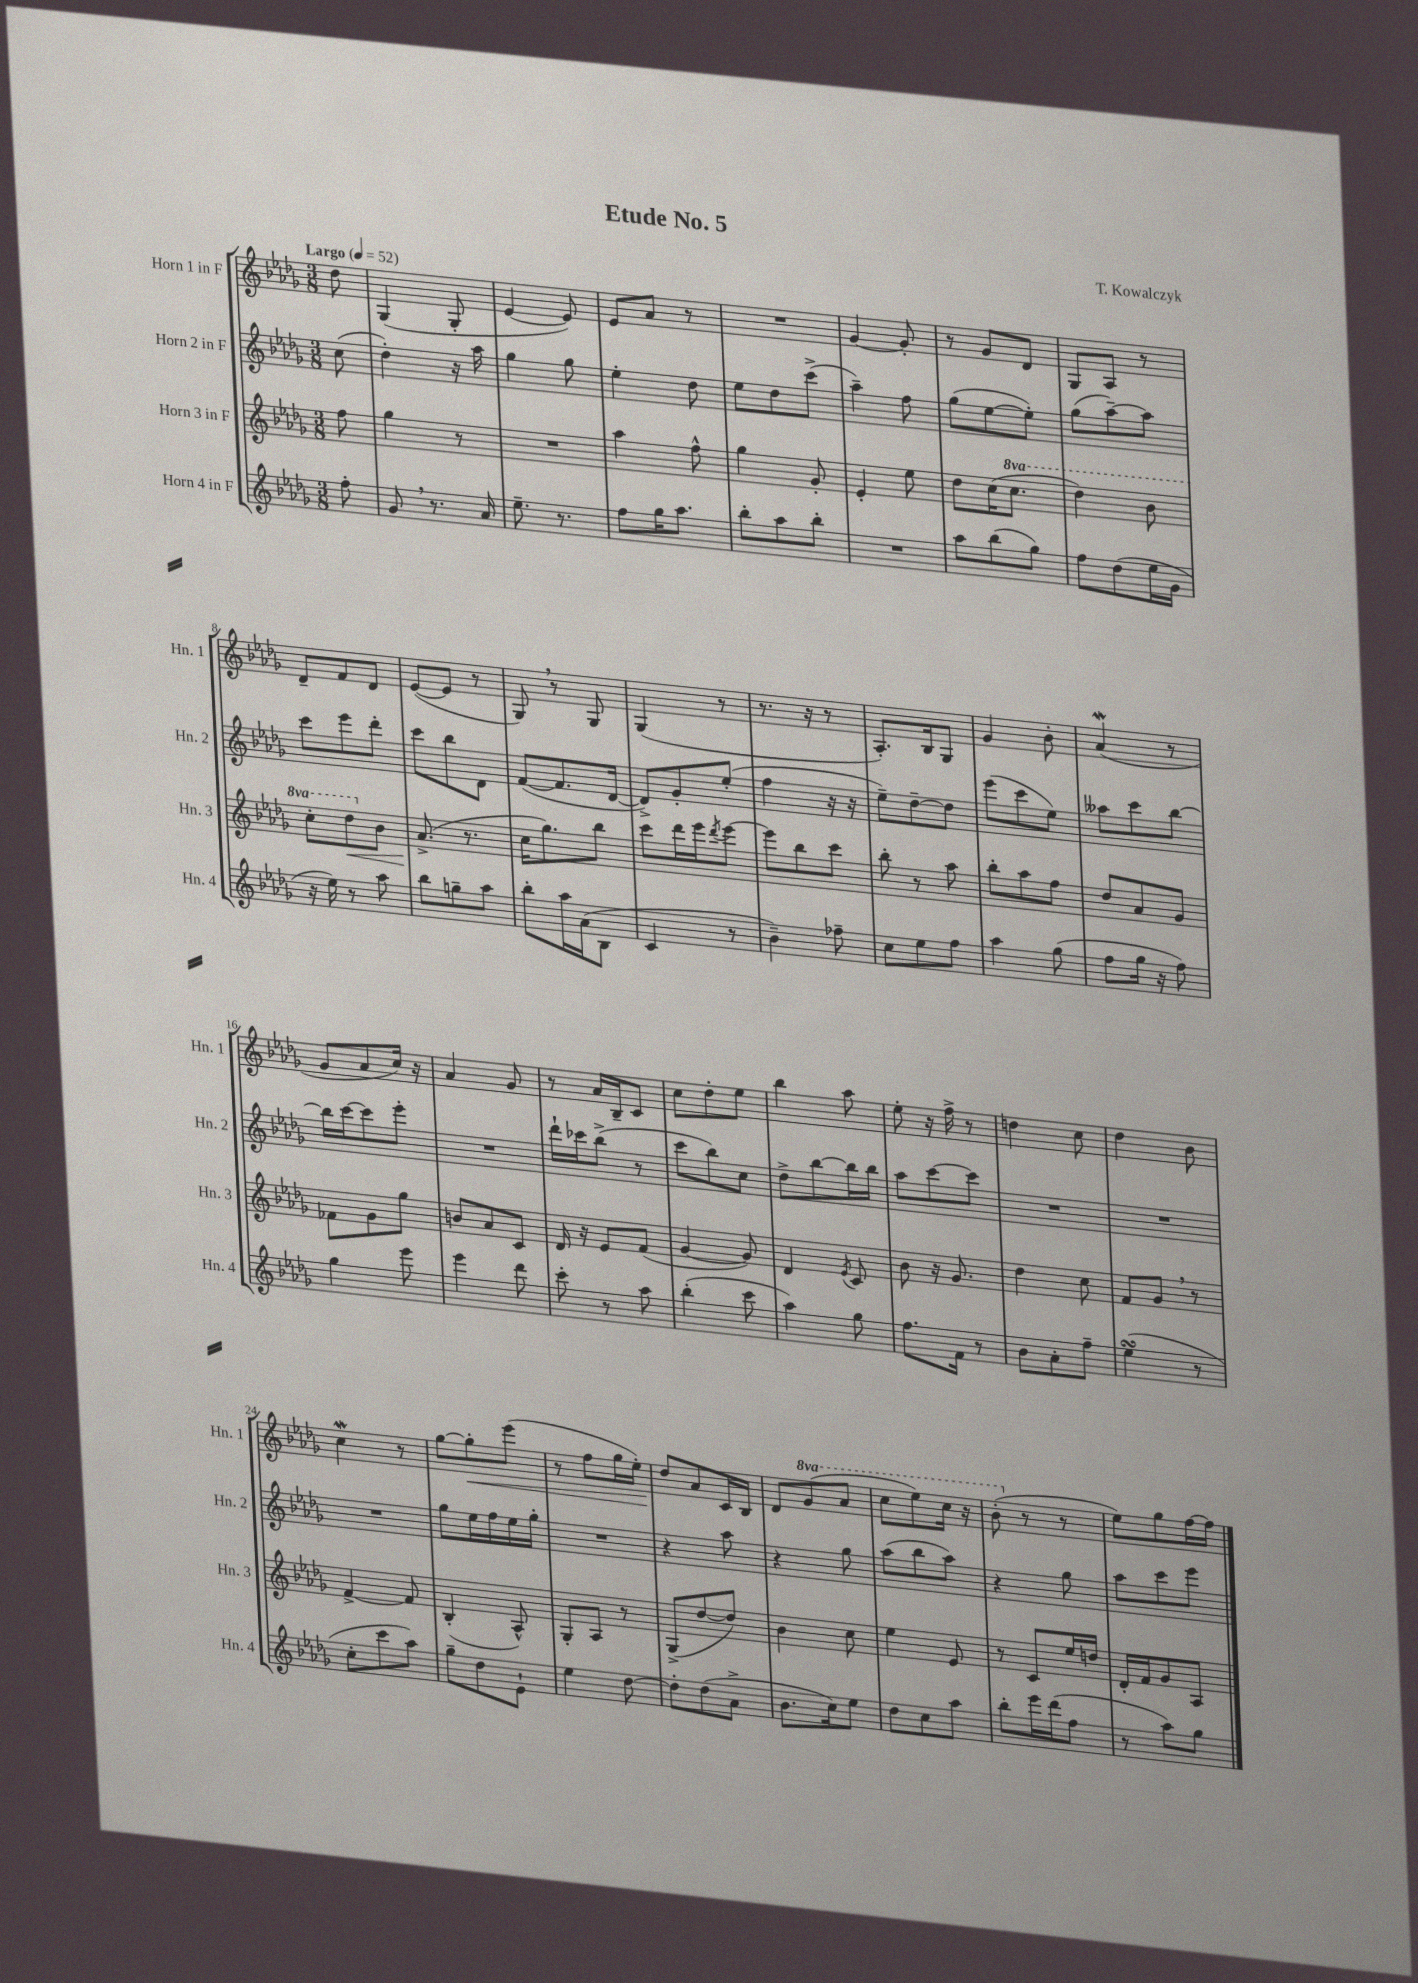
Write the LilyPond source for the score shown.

\header { title = "Etude No. 5" composer = "T. Kowalczyk" }
<<
\new StaffGroup <<
\new Staff = "s0" \with { instrumentName = "Horn 1 in F" shortInstrumentName = "Hn. 1" } {
    \clef treble \key des \major \numericTimeSignature \time 3/8 \set Staff.ottavationMarkups = #ottavation-simple-ordinals \partial 8 \tempo "Largo" 4 = 52
    des''8 |
    ges4( ges8-. |
    ees'4~ ees'8) |
    ees'8 aes'8 r8 |
    R4. |
    ges'4~ ges'8-. |
    r8 ges'8 des'8 |
    ges8 aes8 r8 |
    des'8-- f'8 des'8 |
    ees'8~( ees'8 r8 |
    ges8) \breathe r8 ges8 |
    ges4( r8 |
    r8. r16 r8 |
    aes8.-.) bes16 ges8 |
    ges'4 bes'8-. |
    aes'4\mordent( r8 |
    ges'8 aes'8 c''16) r16 |
    aes'4 ges'8 |
    r8 aes'16 bes16-- c'8 |
    c''8 des''8-. ees''8 |
    bes''4 aes''8 |
    ees''8-. r16 f''16-> r8 |
    d''4 c''8 |
    des''4 bes'8 |
    c''4\mordent r8 |
    ges''8~ ges''8-.\< ees'''8( |
    r8 f''8 ges''16 ees''16-.) |
    des''8\! aes'8 c'16 bes16 |
    des'8 \ottava #1 ges''8( aes''8 |
    c'''8 ees'''8) c'''16 r16 |
    bes''8-.( \ottava #0 r8 r8 |
    ees''8) ges''8 f''16~ f''16 \bar "|." |
}
\new Staff = "s1" \with { instrumentName = "Horn 2 in F" shortInstrumentName = "Hn. 2" } {
    \clef treble \key des \major \numericTimeSignature \time 3/8 \partial 8
    c''8( |
    des''4-.) r16 aes''16 |
    ges''4 ges''8 |
    ees''4-. des''8 |
    ees''8 des''8 c'''8->( |
    aes''4--) f''8 |
    ges''8( ees''8~ ees''8-.) |
    ges''8( aes''8~--) aes''8 |
    c'''8 ees'''8 des'''8-. |
    c'''8 bes''8 des'8 |
    f'8~( f'8. des'16~ |
    des'8->) ges'8-. ees''8-.( |
    f''4 r16 r16 |
    ees''8--) des''8~-- des''8 |
    ees'''8( c'''8 ees''8) |
    aeses''8 c'''8 bes''8~ |
    bes''16 c'''16~ c'''8 ees'''8-. |
    R4. |
    des'''16-! ces'''16 bes''8->( r8 |
    c'''8 bes''8) c''8 |
    des''8-> bes''8~ bes''16 bes''16 |
    aes''8 c'''8~ c'''8 |
    R4. |
    R4. |
    R4. |
    ges''8 ees''16 f''16 ees''16 ges''16-. |
    R4. |
    r4 aes''8 |
    r4 ges''8 |
    aes''8( bes''8 aes''8) |
    r4 ges''8 |
    aes''8 c'''8 ees'''8 \bar "|." |
}
\new Staff = "s2" \with { instrumentName = "Horn 3 in F" shortInstrumentName = "Hn. 3" } {
    \clef treble \key des \major \numericTimeSignature \time 3/8 \set Staff.ottavationMarkups = #ottavation-simple-ordinals \partial 8
    f''8 |
    ges''4 r8 |
    R4. |
    aes''4 f''8-^ |
    ges''4 ges'8-. |
    ees'4-. ees''8 |
    des''8 c''16( \ottava #1 c'''8. |
    des'''4) bes''8 |
    c'''8-. des'''8\< \ottava #0 bes'8 |
    aes'8.->\!( r8. |
    c''16 ges''8.) bes''8 |
    c'''8 des'''16 ees'''16 \acciaccatura { des'''8 } ees'''8~ |
    ees'''8 bes''8 c'''8 |
    bes''8-. r8 aes''8 |
    bes''8-. aes''8 f''8 |
    des''8 aes'8 ges'8 |
    fes'8 ges'8 ges''8 |
    b'8 aes'8 c'8 |
    des'16 r16 ees'8 f'8( |
    ges'4~ ges'8) |
    des'4 \acciaccatura { ees'8 } c'8 |
    bes'8 r16 ges'8. |
    des''4 c''8 |
    f'8 ges'8 \breathe r8 |
    f'4~-> f'8 |
    bes4-.( aes8-^) |
    ges8-. aes8 r8 |
    ges8->( des''8~ des''8) |
    bes'4 c''8 |
    ees''4 ees'8 |
    r8 c'8 ees''16 d''16 |
    des'16-. f'16 ges'8 aes8 \bar "|." |
}
\new Staff = "s3" \with { instrumentName = "Horn 4 in F" shortInstrumentName = "Hn. 4" } {
    \clef treble \key des \major \numericTimeSignature \time 3/8 \partial 8
    f''8-. |
    ges'8 \breathe r8. aes'16 |
    ees''8.-- r8. |
    f''8 ges''16 aes''8. |
    bes''8-. aes''8 bes''8-. |
    R4. |
    aes''8 bes''8( ges''8) |
    f''8 des''8( ees''16 ges'16 |
    r16 ees''16) r8 aes''8 |
    bes''8 g''8-- aes''8 |
    bes''8-. aes''16 aes'16( bes8 |
    c'4 r8 |
    bes'4--) fes''8-- |
    c''8 ees''8 f''8 |
    aes''4 ges''8( |
    f''8 ges''16 r16 f''8) |
    ges''4 ees'''8 |
    ees'''4 des'''8 |
    c'''8-. r8 aes''8 |
    bes''4-.( c'''8 |
    aes''4) ges''8 |
    f''8. f'16 r8 |
    bes'8 aes'8-. f''8-- |
    ees''4\turn( r8 |
    c''8-. c'''8 aes''8) |
    ges''8-- des''8 ees'8-! |
    ees''4 des''8~ |
    des''8-. des''8( aes'8-> |
    bes'8. c''16) ees''8 |
    des''8 c''8 aes''8 |
    bes''8-. ees'''16 des'''16( f''8 |
    r8 aes''8) ges''8 \bar "|." |
}
>>
>>
